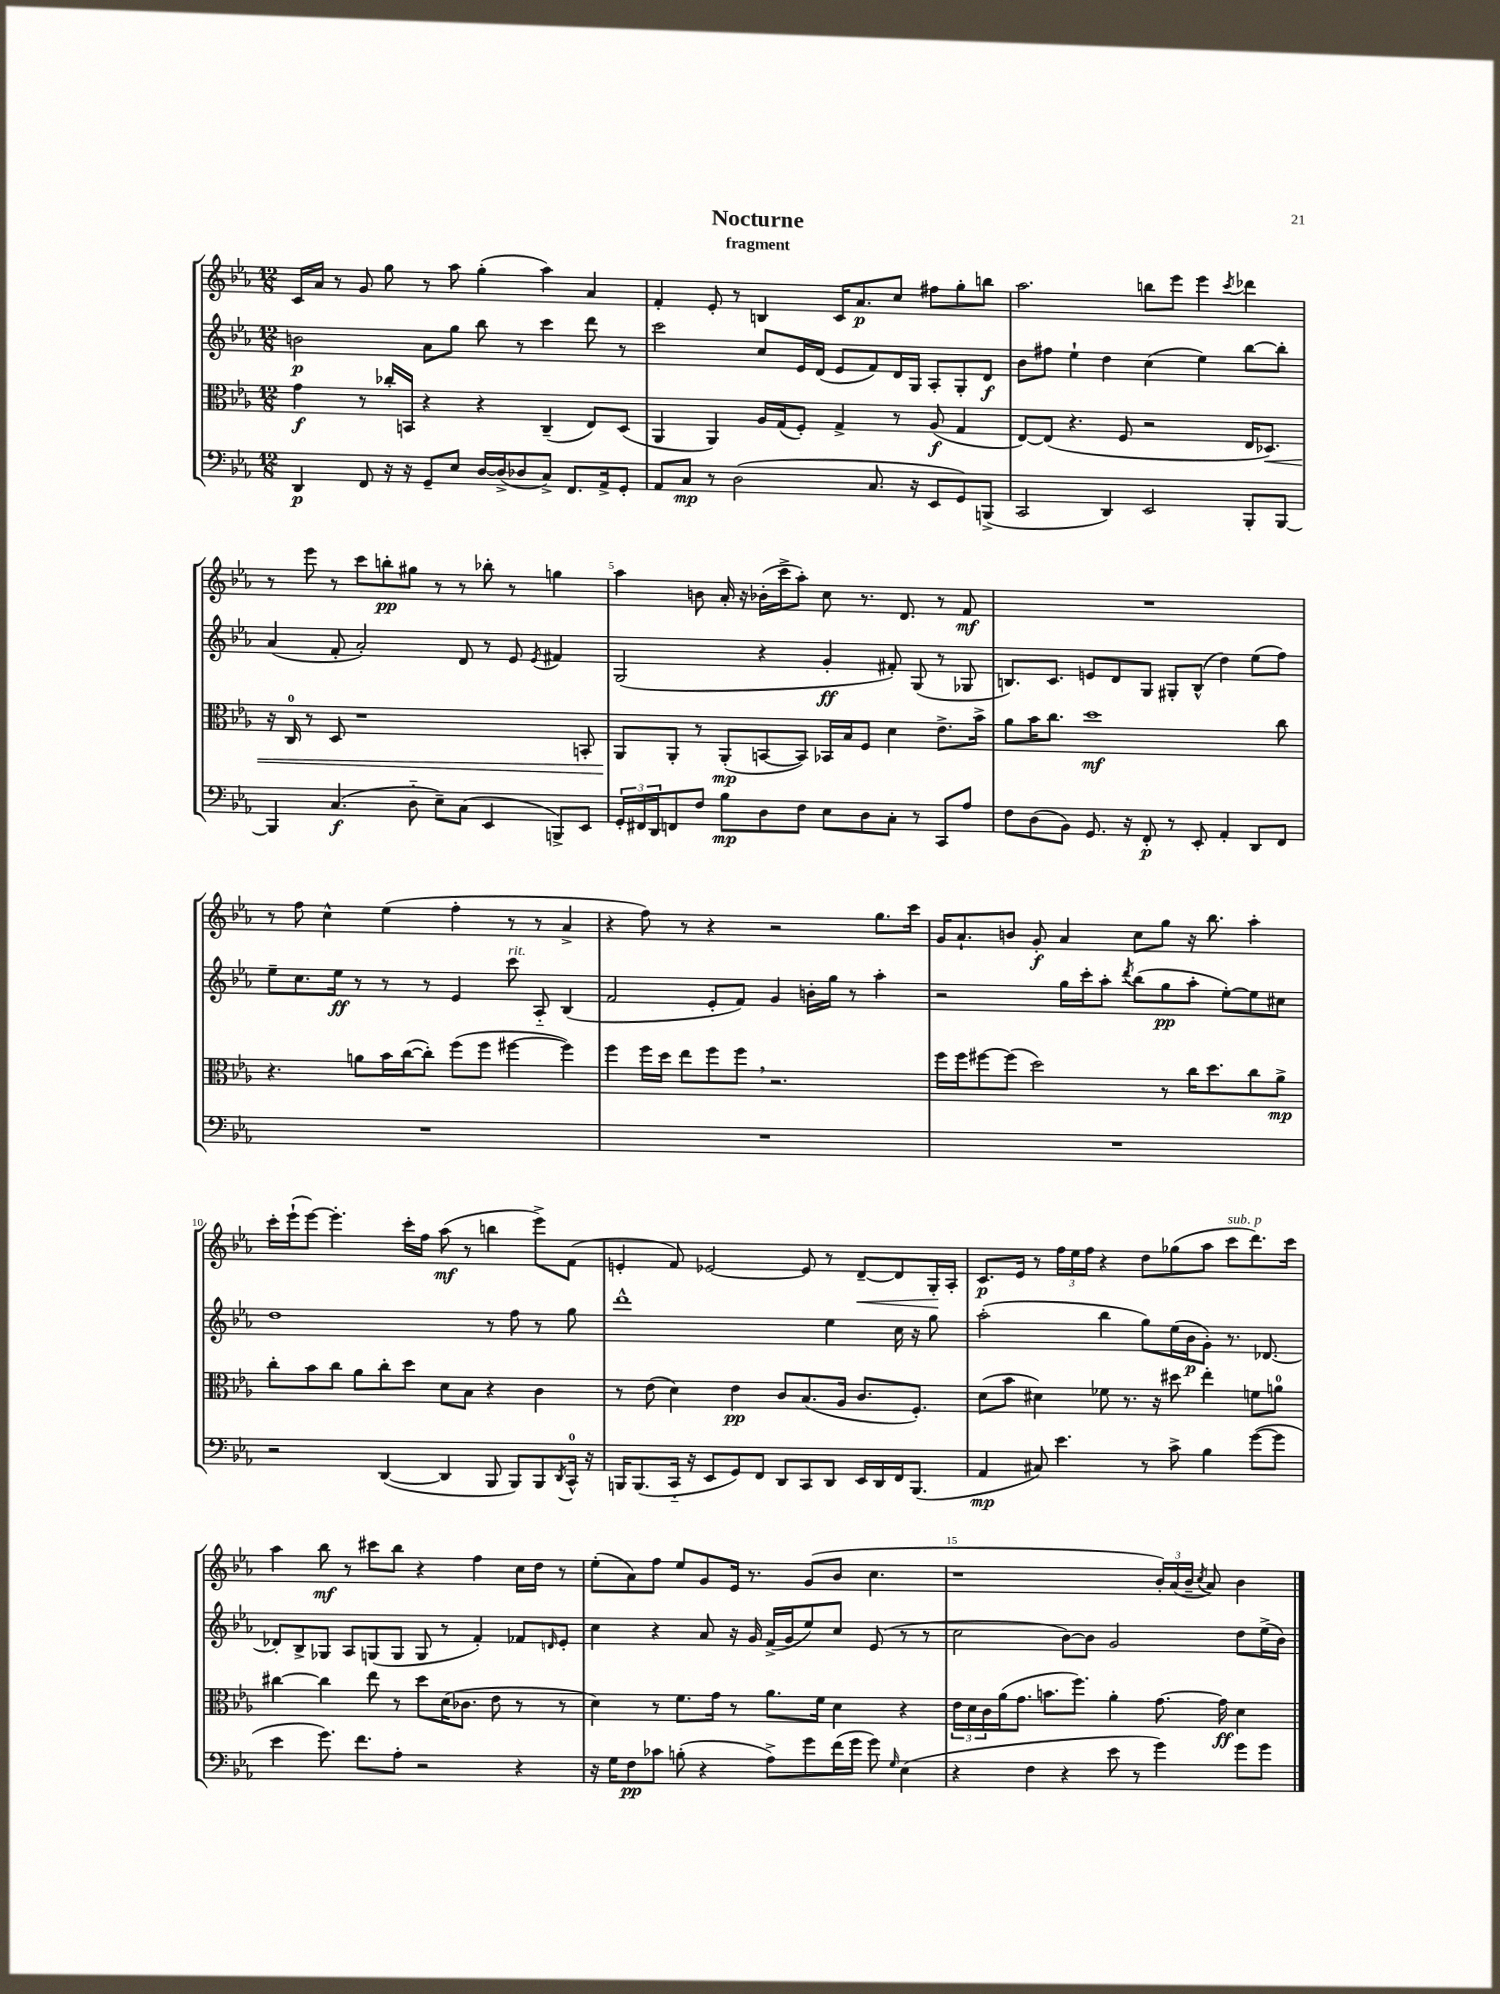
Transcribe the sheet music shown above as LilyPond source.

\header { title = "Nocturne" subtitle = "fragment" }
<<
\new StaffGroup <<
\new Staff = "s0" {
    \clef treble \key ees \major \numericTimeSignature \time 12/8
    c'16 aes'16 r8 g'8 g''8 r8 aes''8 g''4-.( aes''4) aes'4 |
    f'4-. ees'8-. r8 b4 c'16 aes'8.\p c''8 fis''8 g''8-. b''8 |
    aes''2. b''8 ees'''8 ees'''4 \acciaccatura { c'''8 } des'''4 |
    r8 ees'''8 r8 c'''8 b''8-.\pp gis''8 r8 r8 bes''8-. r8 g''4 |
    aes''4 b'8 aes'16-. r16 bes'16-.( c'''16-> aes''8-.) c''8 r8. d'8. r8 f'8\mf |
    R1. |
    r8 f''8 c''4-^ ees''4( f''4-. r8 r8 aes'4-> |
    r4 f''8) r8 r4 r2 g''8. c'''16 |
    g'16 aes'8.-! b'8 g'8-.\f aes'4 c''8 g''8 r16 bes''8. aes''4-. |
    c'''16-. ees'''16-!( ees'''8~) ees'''4.-. c'''16-. f''16 aes''8\mf( r8 b''4 ees'''8->) f'8( |
    e'4-. f'8) ees'2~ ees'8 r8 d'8~--\< d'8 g16-.\! aes16-. |
    c'8.\p ees'16 r8 \tuplet 3/2 { f''16 ees''16 f''16 } r4 d''8 ges''8( aes''8 c'''8^\markup { \italic "sub. p" } d'''8.) c'''16 |
    aes''4 bes''8\mf r8 cis'''8 bes''8 r4 f''4 c''16 d''16 r8 |
    ees''8-.( aes'8) f''8 ees''8 g'8 ees'16 r8. g'8( bes'8 c''4. |
    r1 \tuplet 3/2 { bes'16-.) aes'16( bes'16-- } \acciaccatura { c''8 } aes'8) bes'4 \bar "|." |
}
\new Staff = "s1" {
    \clef treble \key ees \major \numericTimeSignature \time 12/8
    b'2\p aes'8 g''8 bes''8 r8 c'''4 d'''8 r8 |
    c'''2 c''8 ees'16 d'16( ees'8 f'8) d'16 g16 aes8-. g8-. d'8\f |
    bes'8 fis''8 ees''4-! d''4 c''4( ees''4) bes''8~ bes''8-. |
    aes'4( f'8-. aes'2-.) d'8 r8 ees'8 \acciaccatura { ees'8 } fis'4 |
    g2( r4 g'4-.\ff fis'8-.) g8( r8 ges8 |
    b8.) c'8. e'8 d'8 g8 gis8-. b8-^( d''4) ees''8( f''8) |
    ees''8-- c''8. ees''16\ff r8 r8 r8 ees'4 c'''8^\markup { \italic "rit." } aes8-_ bes4( |
    f'2 ees'8-. f'8) g'4 b'16-. g''16 r8 aes''4-. |
    r2 g''16 c'''16-. aes''8-. \acciaccatura { d'''8 } bes''8( g''8\pp aes''8-. ees''8~-.) ees''8 cis''8 |
    d''1 r8 f''8 r8 g''8 |
    d'''1-^ ees''4 c''16 r16 g''8 |
    aes''2-.( bes''4 g''8) ees''16( bes'16\p g'8-.) r8. des'8.~ |
    des'8-. bes8-> ges8 aes8 g8( g8 g8 r8 f'4-.) fes'8 \grace { d'16 } ees'8-. |
    c''4 r4 aes'8 r16 g'16 f'16->( g'16 ees''8) c''8 ees'8( r8 r8 |
    c''2 bes'8~) bes'8 g'2 d''8 ees''16->( bes'16) \bar "|." |
}
\new Staff = "s2" {
    \clef alto \key ees \major \numericTimeSignature \time 12/8
    g'4\f r8 ces''16-. b,16 r4 r4 c4--( ees8) d8( |
    aes,4 aes,4) aes16 g16( f8-.) g4-> r8 aes8\f( g4 |
    ees8~) ees8( r4. f8 r2 ees16 des8.\<) |
    r16 c16-0 r8 d8 r1 b,8-. |
    aes,8\! aes,8-. r8 aes,8-.\mp( b,8~ b,8) bes,16 bes16 f8 d'4 ees'8.-> bes'16-> |
    aes'8 bes'16 c''8. d''1\mf c''8 |
    r4. a'8 bes'16 c''16~( c''8-.) f''8( f''8 fis''4~ fis''4) |
    f''4 f''16 d''16 ees''8 f''8 f''8 \breathe r2. |
    f''16 f''16 fis''8~ fis''8( d''2) r8 c''16 d''8. c''8 aes'8->\mp |
    c''8-. bes'8 c''8 aes'8 c''8-. d''8 d'8 bes8 r4 c'4 |
    r8 ees'8( d'4) ees'4\pp c'8 bes8.( aes16 c'8. f8.-.) |
    d'8( bes'8 dis'4) fes'8 r8. r16 dis''8 ees''4-. f'8 a'8-0 |
    cis''4~ cis''4 ees''8 r8 d''8 d'16( ces'8. ees'8 r8 r8 |
    d'4) r8 f'8. g'16 r8 aes'8. f'16 d'4 r4 |
    \tuplet 3/2 { ees'16 d'16 c'16 } aes'16( g'8. b'8. f''8.) aes'4-. g'8.~ g'16\ff d'4 \bar "|." |
}
\new Staff = "s3" {
    \clef bass \key ees \major \numericTimeSignature \time 12/8
    d,4\p f,8 r16 r16 g,8-- ees8 d16~ d16->( des8 c8->) f,8. aes,16-> g,8-. |
    aes,8 c8\mp r8 d2( c8. r16 ees,8 g,8) b,,8->( |
    c,2 d,4) ees,2 bes,,8-. bes,,8~ |
    bes,,4 c4.\f( d8-_ ees8--) c8( ees,4 b,,8->) ees,8 |
    \tuplet 3/2 { g,16-. fis,16 d,16 } f,8 f8 bes8\mp d8 f8 ees8 d8 c8-. r8 c,8 aes8 |
    f8 d8( bes,8) g,8. r16 f,8-.\p r8 ees,8-. aes,4-. d,8 f,8 |
    R1. |
    R1. |
    R1. |
    r2 d,4~( d,4 bes,,8 bes,,8) bes,,8 \acciaccatura { d,8 } c,16-0-^ r16 |
    b,,16 b,,8.( c,16-_ r16 ees,8 g,8) f,8 d,8 c,8 d,8 ees,16 d,16 f,16 b,,8.( |
    aes,4\mp cis8) ees'4. r8 c'8-> bes4 g'8~( g'8 |
    ees'4 g'8.) f'8. aes8-. r2 r4 |
    r16 g16 f8\pp ces'8 b8-.( r4 aes8->) g'8 f'16( g'16 g'8) \grace { g16 } ees4( |
    r4 f4 r4 ees'8 r8 g'4) g'8 g'8 \bar "|." |
}
>>
>>
\layout { \context { \Score \override BarNumber.break-visibility = ##(#f #t #t) barNumberVisibility = #(every-nth-bar-number-visible 5) } }
